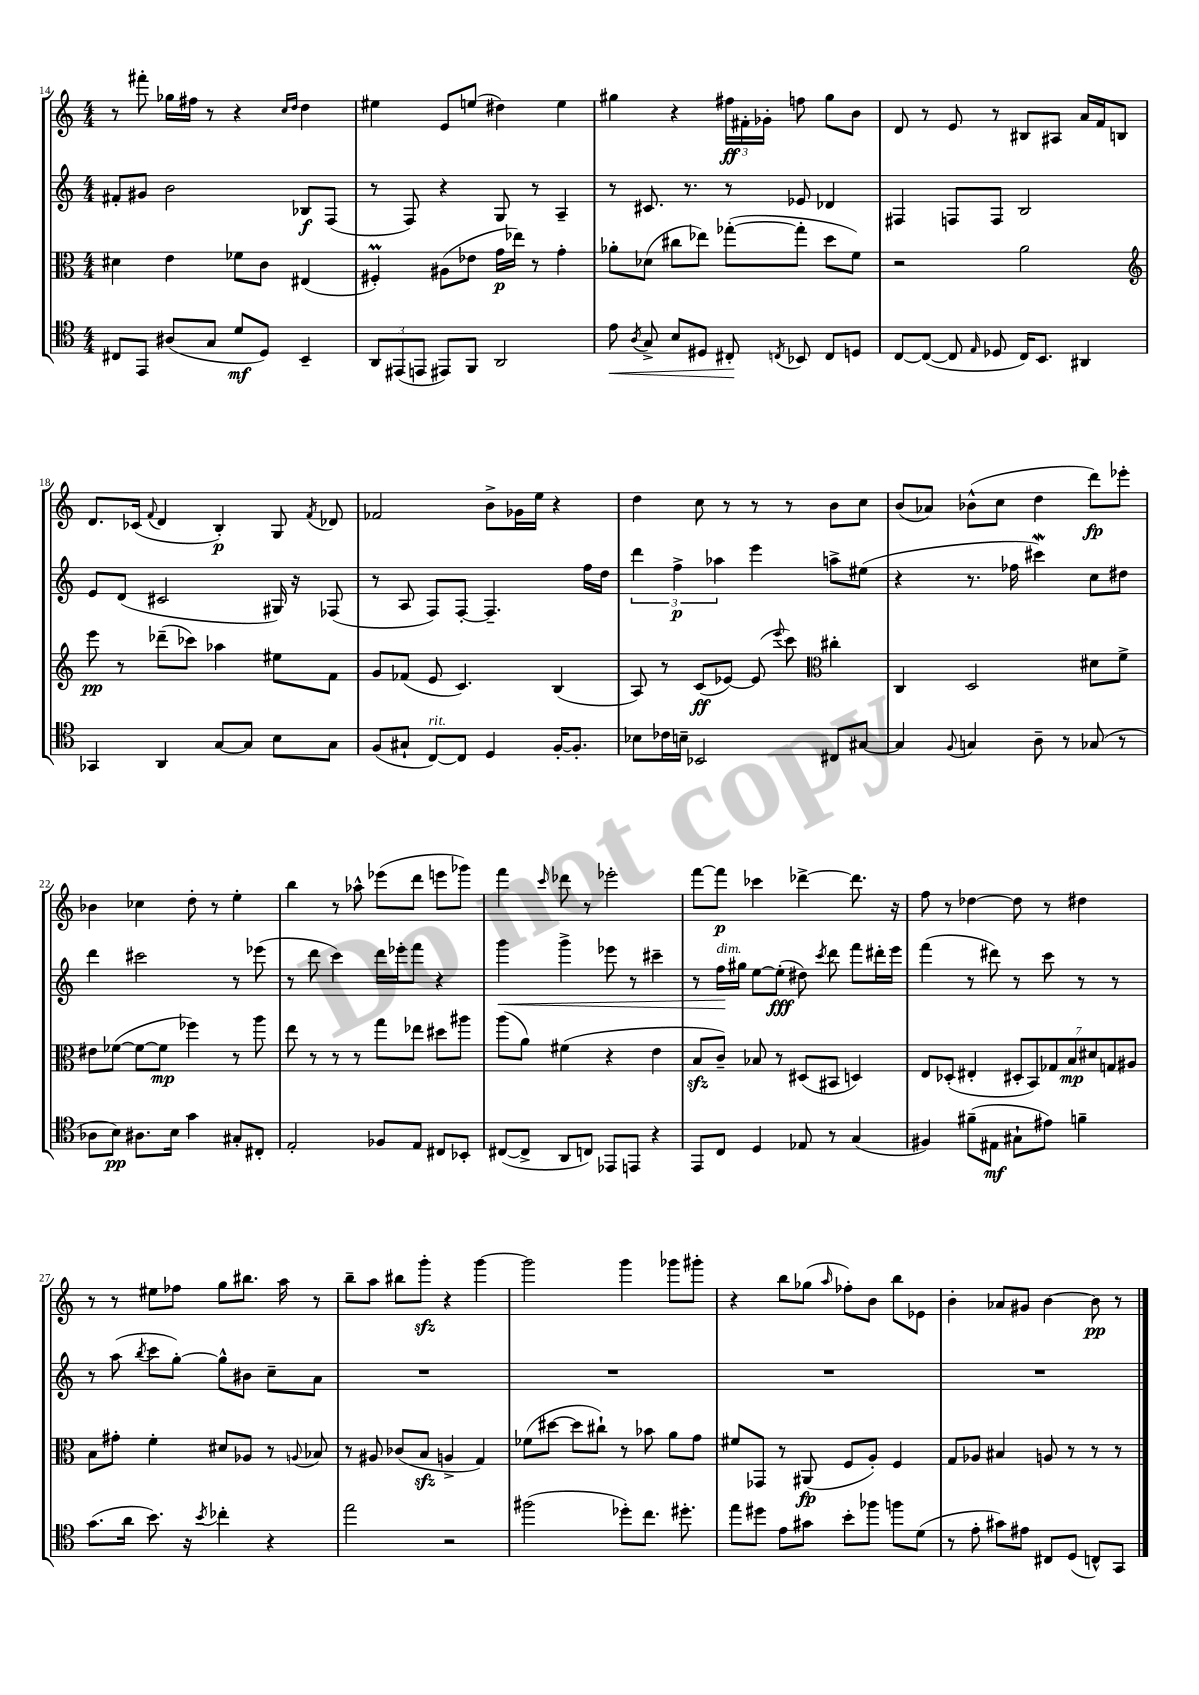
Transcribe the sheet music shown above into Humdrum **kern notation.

**kern	**kern	**kern	**kern
*staff4	*staff3	*staff2	*staff1
*clefC4	*clefC3	*clefG2	*clefG2
*k[]	*k[]	*k[]	*k[]
*M4/4	*M4/4	*M4/4	*M4/4
8C#/L	4d#\	8f#'/L	8r
8EE/J	.	8g#/J	8fff#'\
(8A#/L	4e\	2b\	16gg-\LL
.	.	.	16ff#\JJ
8G/J	.	.	8r
8d/L	8f-\L	.	4r
8D/J)	8c\J	.	.
.	.	.	16qqcc/LL
.	.	.	16qqdd/JJ
4BB~/	(4E#/	8B-/L	4dd\
.	.	(8F/J	.
=	=	=	=
12AA/L	4F#'/)	8r	4ee#\
(12EE#/	.	.	.
.	.	8F/)	.
12EE/J	.	.	.
8EE#/L)	(8A#\L	4r	8e/L
8FF/J	8e-\J	.	(8ee/J
2AA/	16g\LL	8G/	4dd#\)
.	16ee-\JJ)	.	.
.	8r	8r	.
.	4g'\	4A~/	4ee\
=	=	=	=
8e\	8a-'\L	8r	4gg#\
8qA/	.	.	.
8G^/	(8d-\J	8.c#/	.
8B/L	8cc#\L	.	4r
.	.	8.r	.
8D#/J	8ee-\J)	.	.
8C#'/	([8gg-'\L	8r	24ff#\LL
.	.	.	24f#'\
.	.	.	24g-'\JJ
8qC/	.	.	.
8BB-/	8gg-'\]J	8e-/	8ff\
8C/L	8dd\L	4d-/	8gg#\L
8D/J	8f\J)	.	8b\J
=	=	=	=
[8C/L	2r	4F#/	8d/
(8C/_J	.	.	8r
8C/]	.	8F/L	8e/
16qqE/	.	.	.
8D-/	.	8F/J	8r
16C/LK)	2a\	2B/	8B#/L
8.BB/J	.	.	.
.	.	.	8A#/J
4AA#/	.	.	16a/LL
.	.	.	16f/J
.	.	.	8B/J
=	=	=	=
*	*clefG2	*	*
4GG-/	8eee\	8e/L	8.d/L
.	8r	(8d/J	.
.	.	.	(16c-/Jk
.	.	.	8qqf/
4AA/	(8ddd-~\L	2c#/	4d/
.	8ccc-\J)	.	.
[8G/L	4aa-\	.	4B'/)
8G/]J	.	.	.
8B\L	8ee#\L	16G#/)	8G/
.	.	16r	.
.	.	.	8qf/
8G\J	8f\J	(8F-/	8d-/
=	=	=	=
(8F/L	8g/L	8r	2f-/
8G#`/J	(8f-/J	8A/	.
[8C/L)	8e/	8F/L)	.
8C/]J	4.c/)	[8F'/J	.
4D/	.	4.F~/]	8b^\L
.	.	.	16g-\L
.	.	.	16ee\JJ
[16F'/LK	(4B/	.	4r
8.F'/]J	.	.	.
.	.	16ff\LL	.
.	.	16dd\JJ	.
=	=	=	=
8B-\L	8A/)	6ddd\	4dd\
16c-\L	8r	.	.
.	.	6ff^\	.
16B~\JJ	.	.	.
2BB-/	(8c/L	.	8cc\
.	.	6aa-\	.
.	[8e-/J)	.	8r
.	(8e-/]	4eee\	8r
.	8qqeee/	.	.
.	8ccc\)	.	8r
*	*clefC3	*	*
8C#/L	4cc#'\	8aa^\L	8b\L
[8G#/J	.	(8ee#\J	8cc\J
=	=	=	=
4G#/]	4C/	4r	(8b/L
.	.	.	8a-/J)
8qqF/	.	.	.
4G/	2D/	8.r	(8b-^^\L
.	.	.	8cc\J
.	.	16ff-\	.
8A~\	.	4ccc#\)	4dd\
8r	.	.	.
(8G-/	8d#\L	8cc\L	8ddd\L)
8r	8f^\J	8dd#\J	8eee-'\J
=	=	=	=
8A-\L	8e#\L	4ddd\	4b-\
8B\J)	([8f-\J	.	.
8.A#\L	8f-\_L	2ccc#\	4cc-\
.	8f-\]J	.	.
16B\Jk	.	.	.
4g\	4ff-\)	.	8dd'\
.	.	.	8r
8G#'/L	8r	8r	4ee'\
8C#'/J	8aa\	(8eee-\	.
=	=	=	=
2E'/	8ee\	8r	4bb\
.	8r	8ddd\	.
.	8r	4ccc\)	8r
.	8r	.	8aa-^^\
8F-/L	8gg\L	16ddd\LL	(8eee-\L
.	.	16eee-'\J	.
8E/J	8ee-\J	8fff\J	8ddd\J
8C#/L	8dd#\L	4r	8eee\L
8BB-'/J	8aa#\J	.	8ggg-\J)
=	=	=	=
([8C#/L	(8aa\L	4ggg\	4fff\
8C#^/]J	8a\J)	.	.
.	.	.	16qqccc/
8AA/L	(4f#\	4ggg^\	8ddd-\
8C/J)	.	.	8r
8EE-/L	4r	8eee-\	2eee-'\
8EE/J	.	8r	.
4r	4e\	4ccc#~\	.
=	=	=	=
8EE/L	8B/L	8r	[8fff\L
8C/J	8c~/J)	16ff\LL	8fff\]J
.	.	16gg#\JJ	.
4D/	8B-/	[8ee\L	4ccc-\
.	8r	(8ee'\]J	.
8E-/	(8D#/L	8dd#\)	[4ddd-^\
.	.	8qccc/	.
8r	8BB#/J	8ddd\	.
(4G/	4D/)	8fff\L	8.ddd-\]
.	.	16ddd#'\L	.
.	.	16eee\JJ	16r
=	=	=	=
4F#/)	8E/L	(4fff\	8ff\
.	(8D-'/J	.	8r
(8f#~\L	4E#'/	8r	[4dd-\
8E#\J	.	8ddd#\)	.
8G#`\L	14D#'/L	8r	8dd-\]
.	14BB/)	.	.
8e#\J)	.	8ccc\	8r
.	14G-/	.	.
.	14B/	.	.
4f~\	.	8r	4dd#\
.	14d#/	.	.
.	14G/	.	.
.	.	8r	.
.	14A#/J	.	.
=	=	=	=
(8.g\L	8B\L	8r	8r
.	8g#'\J	(8aa\	8r
16a\Jk	.	.	.
.	.	8qbb/	.
8.b\)	4f'\	8ccc\L	8ee#\L
.	.	[8gg'\J)	8ff-\J
16r	.	.	.
8qb/	.	.	.
4cc-'\	8d#/L	8gg^^\]L	8gg\L
.	8A-/J	8b#\J	8.bb#\J
4r	8r	8cc~\L	.
.	.	.	16aa\
.	8qqA/	.	.
.	8B-/	8a\J	8r
=	=	=	=
2ee\	8r	1r	8bb~\L
.	8A#/	.	8aa\J
.	(8c-/L	.	8bb#\L
.	8B/J	.	8ggg'\J
2r	4A^/	.	4r
.	4G/)	.	[4ggg\
=	=	=	=
(2ff#\	(8f-\L	1r	2ggg\]
.	[8dd#\J	.	.
.	8dd#\]L	.	.
.	8cc#`\J)	.	.
8dd-'\L)	8r	.	4ggg\
8.cc\J	8b-\	.	.
.	8a\L	.	8ggg-\L
8.dd#'\	.	.	.
.	8g\J	.	8ggg#'\J
=	=	=	=
8ee\L	8f#/L	1r	4r
8dd#\J	8GG-/J	.	.
8e\L	8r	.	8bb\L
8g#\J	(8AA#/	.	(8gg-\J
.	.	.	16qqaa/
8b'\L	8F/L	.	8ff-'\L)
8ff-\J	8A'/J)	.	8b\J
8ff\L	4F/	.	8bb\L
(8d\J	.	.	8e-\J
=	=	=	=
8r	8G/L	1r	4b'\
8e'\	8A-/J	.	.
8g#\L)	4B#/	.	8a-/L
8e#\J	.	.	8g#/J
8C#/L	8A/	.	[4b\
(8D/J	8r	.	.
8C^^/L)	8r	.	8b\]
8GG/J	8r	.	8r
==	==	==	==
*-	*-	*-	*-
